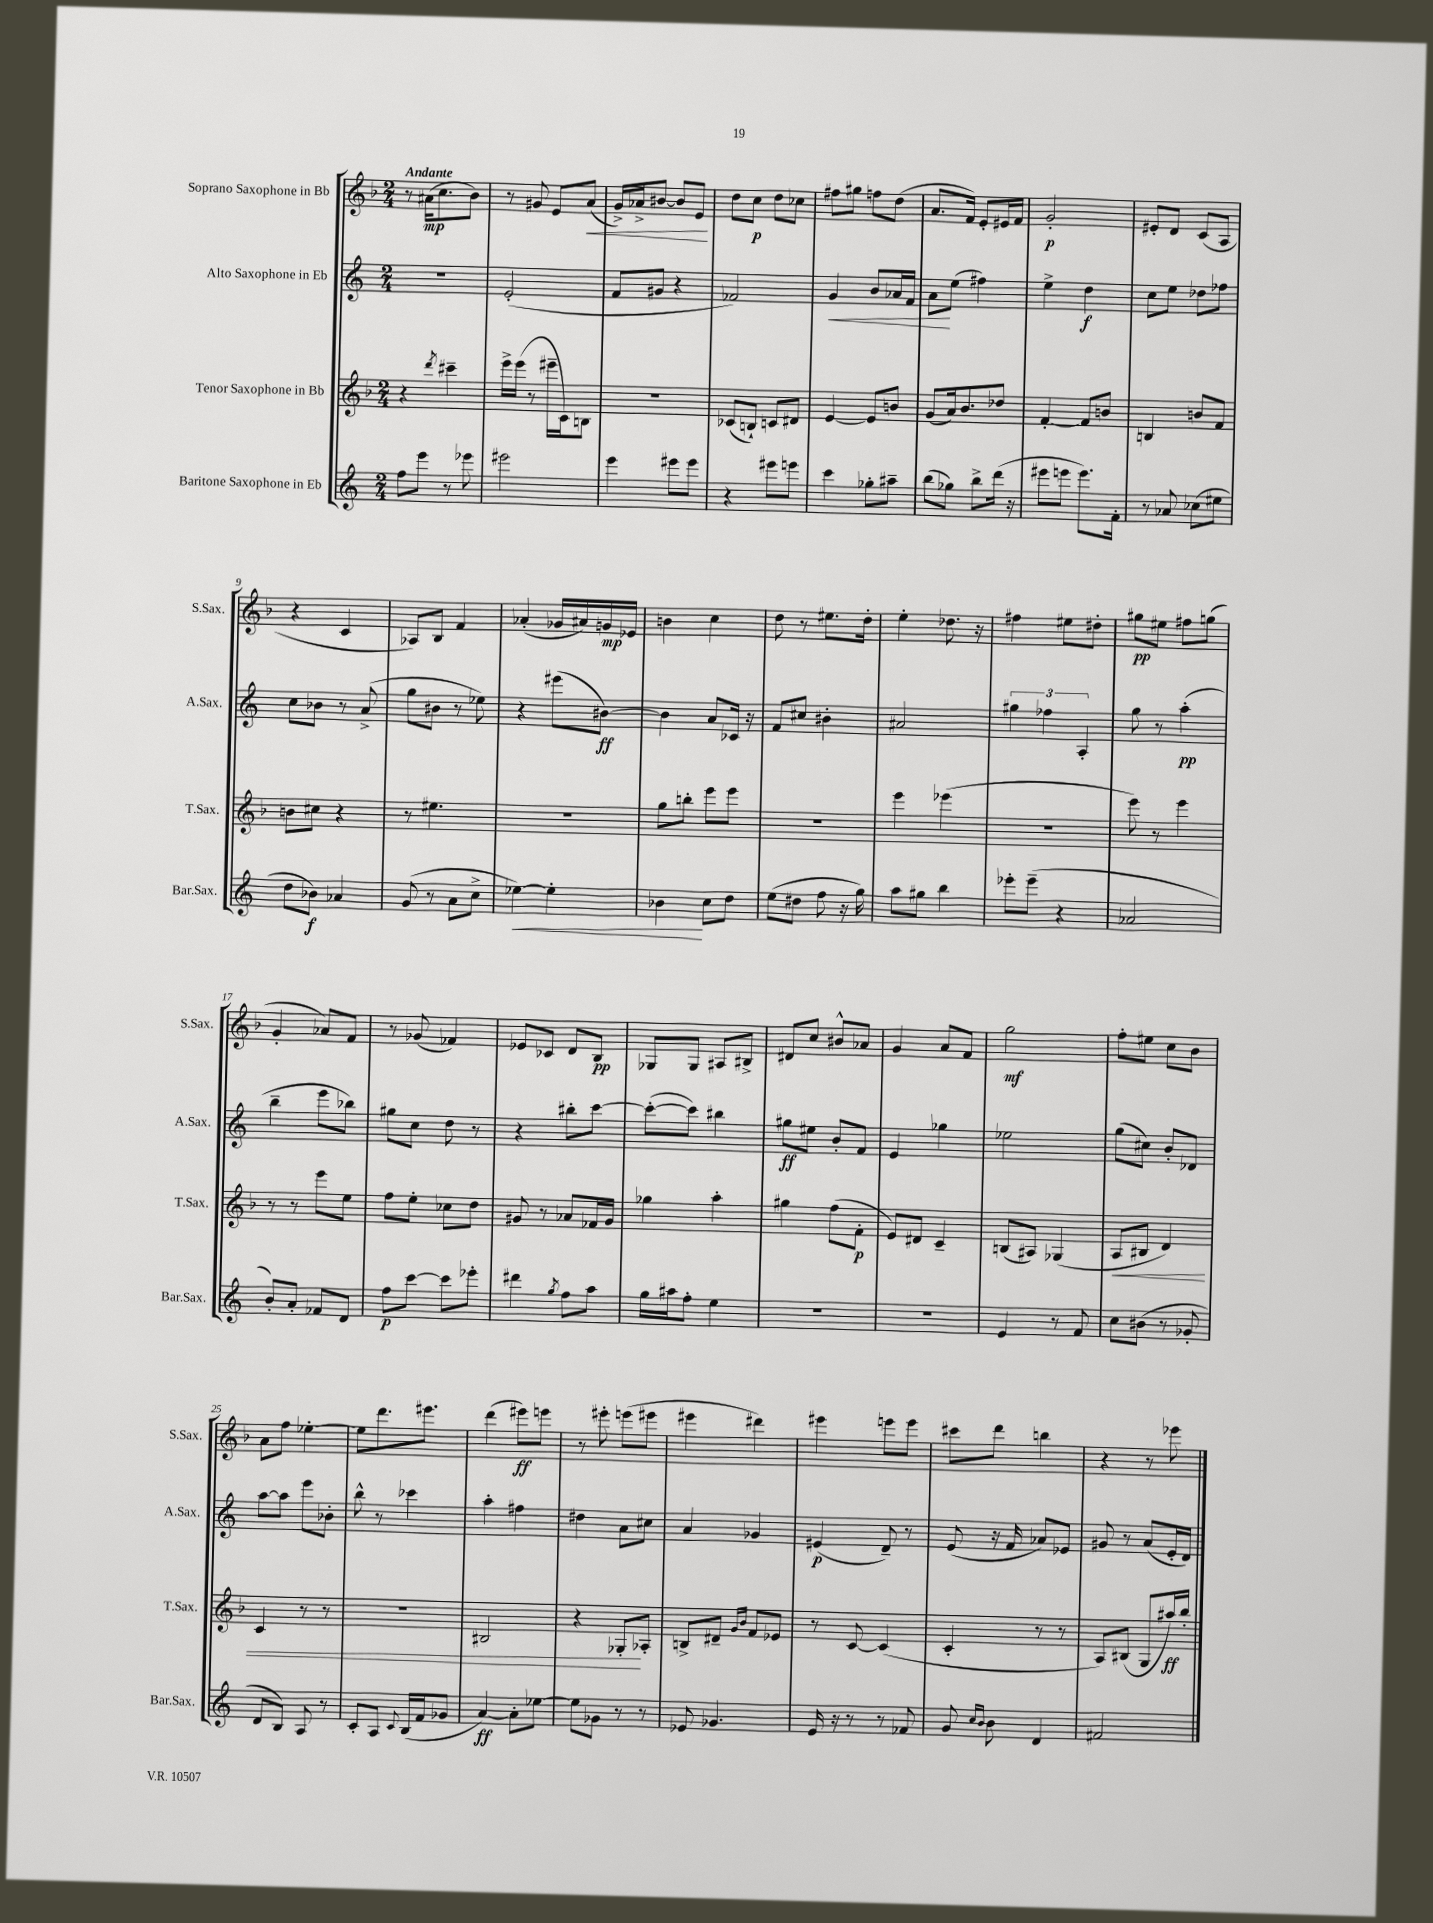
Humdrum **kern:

**kern	**kern	**kern	**kern
*staff4	*staff3	*staff2	*staff1
*clefG2	*clefG2	*clefG2	*clefG2
*k[]	*k[b-]	*k[]	*k[b-]
*M2/4	*M2/4	*M2/4	*M2/4
8ff\L	4r	2r	8r
8eee\J	.	.	(16a#\LK
.	.	.	8.cc\
.	8qddd/	.	.
8r	4ccc#~\	.	.
8eee-\	.	.	8b-\J)
=	=	=	=
2eee#\	16eee^\LL	(2e'/	8r
.	(16eee\JJ	.	.
.	8r	.	8g#/
.	16eee#~\LL	.	8e/L
.	16c\J)	.	.
.	8B\J	.	(8a/J
=	=	=	=
4eee\	2r	8f/L	16g^/LL)
.	.	.	16a-^/J
.	.	8g#/J	[8b#/J
8eee#\L	.	4r	8b#/]L
8eee#\J	.	.	8e/J
=	=	=	=
4r	(8c-/L	2f-/)	8dd\L
.	8B`/J)	.	8cc\J
8eee#\L	8c/L	.	8dd\L
8eee\J	8d#/J	.	8cc-\J
=	=	=	=
4ccc\	[4e/	4g/	8ff#\L
.	.	.	8gg#\J
8gg-'\L	8e/]L	8b/L	8ff\L
8aa#~\J	8b/J	16a-/L	(8dd\J
.	.	16f/JJ	.
=	=	=	=
(8bb\L	(8g/L	8a\L	8.a/L
8gg-\J)	16a/k)	(8ee\J	.
.	8.b-/	.	16f/Jk)
8bb^\L	.	4ff#\)	8e'/L
(16ddd\Jk	8dd-/J	.	16e#/L
16r	.	.	16f/JJ
=	=	=	=
8eee#\L	[4f'/	4ee^\	2g'/
8eee\J	.	.	.
8.eee\L)	8f/]L	4dd\	.
.	8b/J	.	.
16f'\Jk	.	.	.
=	=	=	=
8r	4B/	8cc\L	8e#'/L
8a-/	.	8ee\J	8d/J
(8cc-\L	8b/L	8dd-\L	(8c/L
8ee#\J	8f/J	8ff-\J	8A/J
=	=	=	=
8dd\L	8b\L	8cc\L	4r
8b-\J)	8cc#\J	8b-\J	.
4a-/	4r	8r	4c/
.	.	(8a^/	.
=	=	=	=
(8g/	8r	8gg\L	8A-/L)
8r	4.ee#\	8b#\J	8B-/J
8a\L	.	8r	4f/
8cc^\J	.	8ee-\)	.
=	=	=	=
[4ee-\)	2r	4r	(4a-'/
4ee-'\]	.	(8eee#\L	16g-/LL
.	.	.	16a#/)
.	.	[8b#\J)	16g/
.	.	.	16e-/JJ
=	=	=	=
4b-\	8gg\L	4b#\]	4b\
.	8bb'\J	.	.
8cc\L	8eee\L	8a/L	4cc\
8dd\J	8eee\J	16c-/Jk	.
.	.	16r	.
=	=	=	=
(8ee\L	2r	8f/L	8dd\
8dd#\J	.	8cc#/J	8r
8ff\	.	4b#'\	8.ee#\L
16r	.	.	.
16gg\)	.	.	16dd'\Jk
=	=	=	=
8aa\L	4eee\	2a#/	4ee'\
8gg#\J	.	.	.
4bb\	(4eee-\	.	8.dd-\
.	.	.	16r
=	=	=	=
8eee-'\L	2r	6gg#\	4ff#\
(8eee-~\J	.	.	.
.	.	6ff-\	.
4r	.	.	8ee#\L
.	.	6A'/	.
.	.	.	8dd#'\J
=	=	=	=
2a-/	8eee\)	8gg\	8gg#\L
.	8r	8r	8ee#\J
.	4eee\	(4aa'\	8ff#\L
.	.	.	(8gg\J
=	=	=	=
8b'/L)	8r	4bb~\	4g'/
8a'/J	8r	.	.
8f-/L	8eee\L	8eee\L	8a-/L)
8d/J	8ee\J	8bb-\J)	8f/J
=	=	=	=
8ff\L	8ff\L	8gg#\L	8r
[8ccc\J	8ee'\J	8cc\J	(8g-/
8ccc\]L	8cc-\L	8dd\	4f-/)
8eee-'\J	8dd\J	8r	.
=	=	=	=
4ddd#\	8g#/	4r	8e-/L
.	8r	.	8c-/J
8qgg/	.	.	.
8ff\L	8a-/L	8bb#'\L	8d/L
8aa\J	16f-/L	[8ccc\J	8B-/J
.	16g#/JJ	.	.
=	=	=	=
16gg\LL	4gg-\	(8ccc'\_L	8G-/L
16aa#\J	.	.	.
8ff'\J	.	8ccc\]J)	8G-/J
4ee\	4aa'\	4bb#\	8A#/L
.	.	.	8B#^/J
=	=	=	=
2r	4gg#\	8gg#\L	8d#/L
.	.	8ee#\J	8cc/J
.	(8ff\L	8b'/L	8b#^^/L
.	8f'\J	8f/J	8a-/J
=	=	=	=
2r	8e/L)	4e/	4g/
.	8d#/J	.	.
.	4c~/	4gg-\	8a/L
.	.	.	8f/J
=	=	=	=
4e/	(8B/L	2ee-\	2gg\
.	8A#/J)	.	.
8r	(4G-/	.	.
8f/	.	.	.
=	=	=	=
8cc\L	8A/L	(8gg\L	8ff'\L
(8b#\J	8B#/J	8cc#\J)	8ee#\J
8r	4d/)	8b'/L	8cc\L
8g-'/	.	8d-/J	8b-\J
=	=	=	=
8d/L	4c/	[8aa\L	8a\L
8B/J)	.	8aa\]J	8ff\J
8A/	8r	8eee\L	[4ee-'\
8r	8r	8b-'\J	.
=	=	=	=
8c'/L	2r	8bb^^\	8ee-\]L
8A/J	.	8r	8.ddd\
8qqc/	.	.	.
(16B/LL	.	4ccc-\	.
16f/J	.	.	8.eee#\J
8g-/J	.	.	.
=	=	=	=
[4a/)	2B#/	4aa'\	(4ddd\
8a'\]L	.	4ff#\	8eee#\L)
[8ee-\J	.	.	8eee\J
=	=	=	=
8ee-\]L	4r	4dd#\	8r
8g-\J	.	.	8eee#'\
8r	8G-'/L	8a\L	(8eee\L
8r	8A-'/J	8cc#\J	8eee#\J
=	=	=	=
8e-/	8B^/L	4a/	4eee#\
4.g-/	8d#~/J	.	.
.	16qqg/LL	.	.
.	16qqb-/JJ	.	.
.	8f/L	4g-/	4ddd#\)
.	8e-/J	.	.
=	=	=	=
16e/	8r	(4e#/	4eee#\
16r	.	.	.
8r	[8c/	.	.
8r	(4c/]	8d~/)	8eee\L
8f-/	.	8r	8eee\J
=	=	=	=
8g/	4c'/	(8e/	8ccc#\L
16qqcc/LL	.	.	.
16qqb/JJ	.	.	.
8b\	.	16r	8ddd\J
.	.	16f/	.
4d/	8r	8a-/L)	4bb\
.	8r	8e-/J	.
=	=	=	=
2f#/	8A/L)	8g#/	4r
.	(8B#/J	8r	.
.	8G/L	(8a/L	8r
.	16aa#/L)	16e'/L	8eee-\
.	16bb-'/JJ	16d/JJ)	.
==	==	==	==
*-	*-	*-	*-
